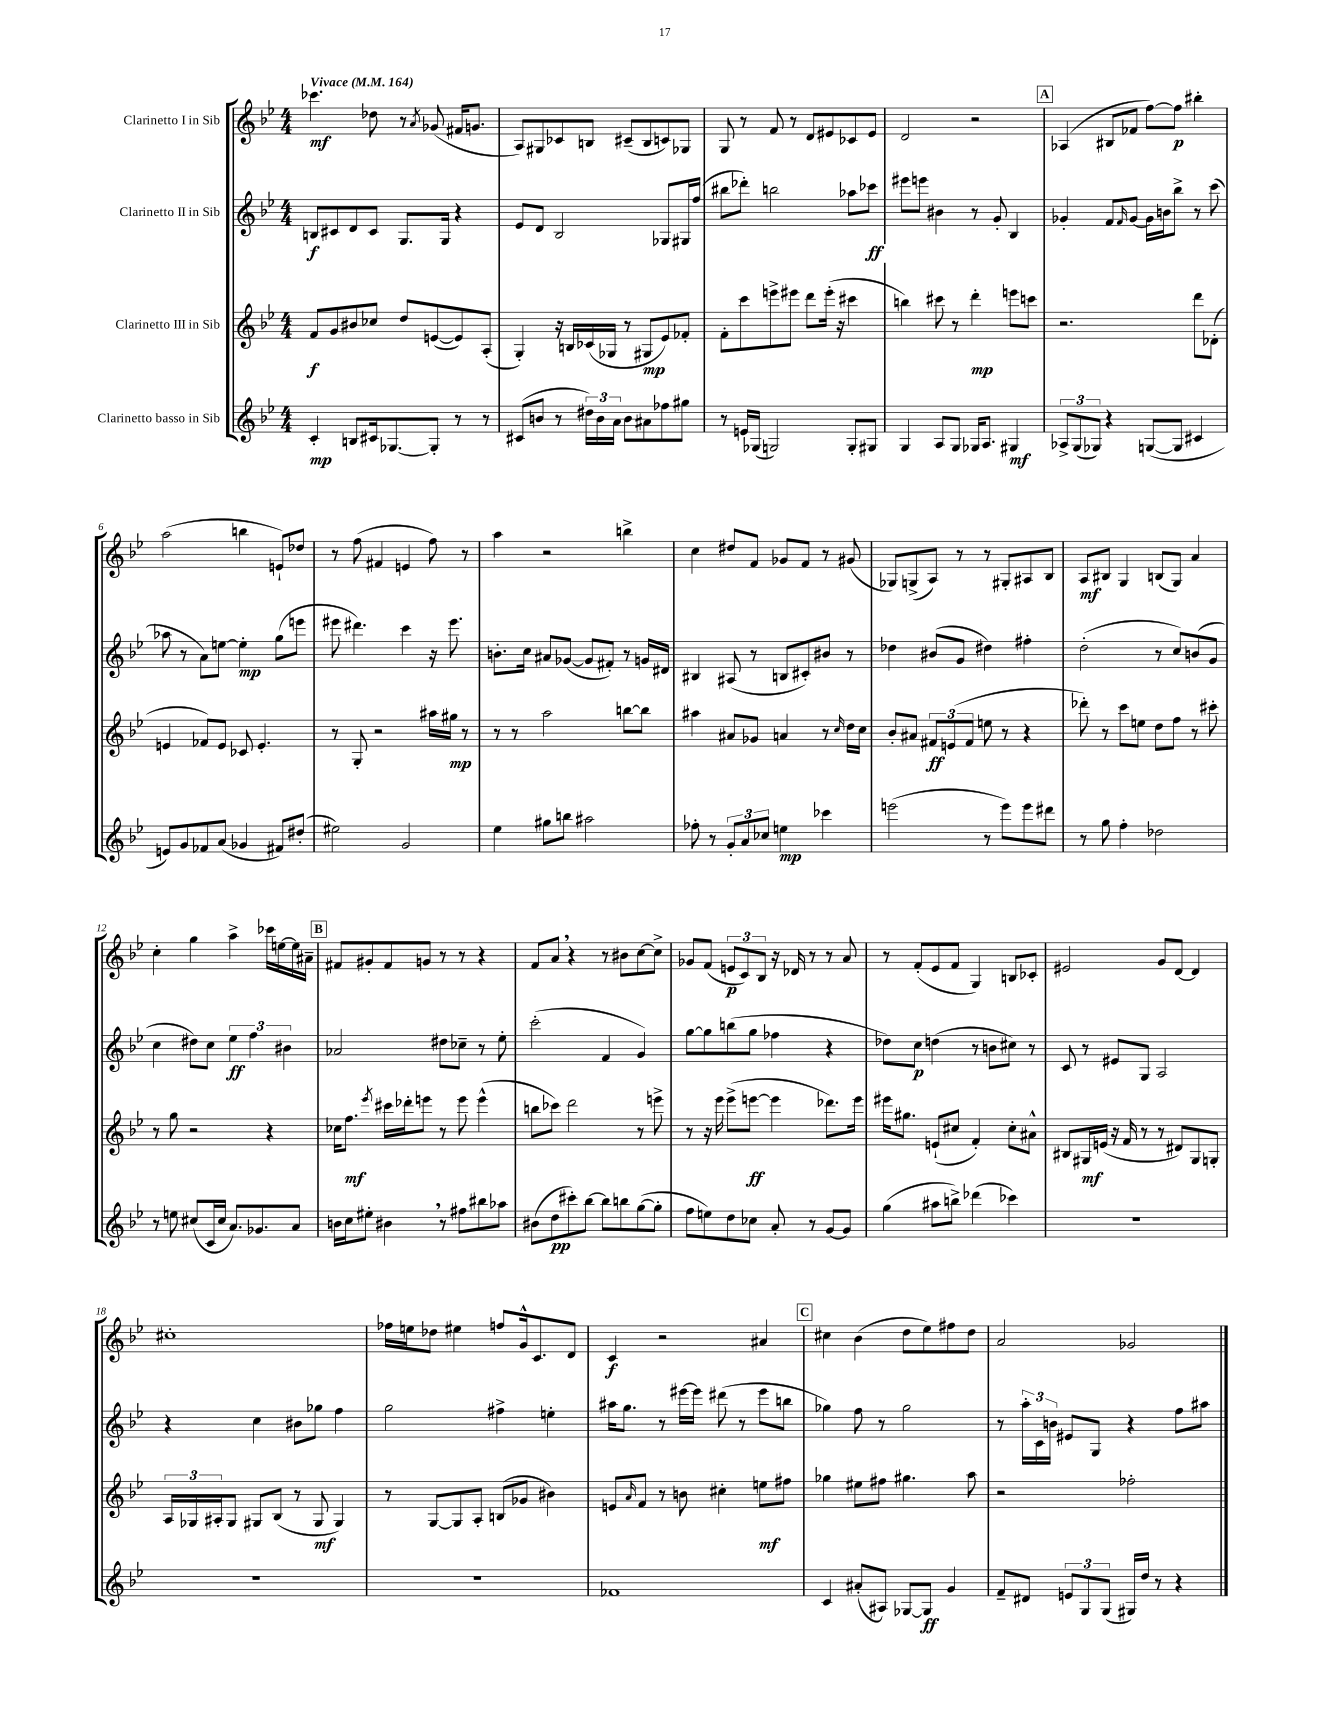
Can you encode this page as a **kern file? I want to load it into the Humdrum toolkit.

**kern	**kern	**kern	**kern
*staff4	*staff3	*staff2	*staff1
*clefG2	*clefG2	*clefG2	*clefG2
*k[b-e-]	*k[b-e-]	*k[b-e-]	*k[b-e-]
*M4/4	*M4/4	*M4/4	*M4/4
*MM164	*MM164	*MM164	*MM164
4c'	8f	8B	4.ccc-
.	8g	8c#	.
8B	8b#	8d	.
16c#	8cc-	8c#	8dd-
[8.G-	.	.	.
.	8dd	8.G	8r
.	.	.	8qa
8G-']	([8e	.	(8g-
.	.	16G	.
8r	8e])	4r	16f#
.	.	.	8.g
8r	(8A'	.	.
=	=	=	=
(8c#	4G')	8e-	8A)
8b	.	8d	8G#
8r	16r	2B-	8c-
.	16B	.	.
24dd#)	(16c-	.	8B
24b	.	.	.
.	16G-	.	.
24a	.	.	.
8b	8r	.	(8c#~
8a#	8G#	.	8B
8ff-	8e-)	8G-	8c)
8gg#	8f-'	16G#	8G-
.	.	(16ff	.
=	=	=	=
8r	8f'	8bb#	8G
16e	8ccc	8ddd-')	8r
(16G-	.	.	.
2G)	8eee^	2bb	8f
.	8eee#	.	8r
.	8ddd	.	8d
.	(16eee#'	.	8e#
.	16r	.	.
8G'	4ccc#	8aa-	8c-
8G#	.	8ccc-	8e#
=	=	=	=
4G	4bb)	8eee#	2d
.	.	8eee	.
8A	8ccc#	4b#	.
8G	8r	.	.
16G-	4ddd'	8r	2r
8.A	.	.	.
.	.	8g'	.
4G#	8eee	4B-	.
.	8ccc	.	.
=	=	=	=
12A-^	2.r	4g-'	(4A-
(12G	.	.	.
12G-)	.	.	.
4r	.	8f	8B#
.	.	16qqf	.
.	.	[8g-	8f-
([8G	.	16g-]	[8ff)
.	.	16b	.
8G]	.	8bb-^	8ff]
4c#	8ddd	8r	4bb#'
.	(8d-'	(8ccc	.
=	=	=	=
8e)	4e	8aa-	(2aa
8g	.	8r	.
8f-	8f-)	8a)	.
(8a	8e	[8ee	.
4g-	8c-	4ee']	4bb
.	4.e'	.	.
8f#)	.	(8gg	8e`)
(8dd#'	.	8eee	8dd-
=	=	=	=
2ee#)	8r	8eee#	8r
.	8G'	4.ddd#)	(8ff
.	2r	.	4f#
2g	.	4ccc	4e
.	16aa#	16r	8ff)
.	16gg#	8.eee#	.
.	8r	.	8r
=	=	=	=
4ee-	8r	8.b'	4aa
.	8r	.	.
.	.	16cc	.
8gg#	2aa	8a#	2r
8bb	.	([8g-	.
2aa#	.	8g-]	.
.	.	8f#')	.
.	[8bb	8r	4bb^
.	8bb]	16g	.
.	.	16d#	.
=	=	=	=
8ff-'	4aa#	4B#	4cc
8r	.	.	.
12g'	8a#	(8A#	8dd#
12a	.	.	.
.	8g-	8r	8f
12cc-	.	.	.
4ee	4a	8B	8g-
.	.	8c#')	8f
4ccc-	8r	8b#	8r
.	16qqcc	.	.
.	16dd	8r	(8g#
.	16cc	.	.
=	=	=	=
(2eee	8b-'	4dd-	8G-)
.	8a#	.	(8G^
.	12f#	(8b#	8A)
.	(12e	.	.
.	.	8g	8r
.	12f#	.	.
8r	8ee	4dd#)	8r
8eee)	8r	.	8G#'
8eee	4r	4ff#'	8A#
8ddd#	.	.	8B-
=	=	=	=
8r	8ddd-')	(2dd'	8A
8gg	8r	.	8B#
4ff'	8ccc	.	4G
.	8ee	.	.
2dd-	8dd	8r	(8B
.	8ff	8cc)	8G)
.	8r	(8b	4a
.	8ccc#'	8g	.
=	=	=	=
8r	8r	4cc	4cc'
8ee	8gg	.	.
(8cc#	2r	8dd#)	4gg
16c	.	8cc	.
16cc#	.	.	.
8.a)	.	6ee-	4aa^
.	.	6ff	.
8.g-	.	.	.
.	4r	.	16ccc-
.	.	.	[16ee
.	.	6b#	.
8a	.	.	16ee]
.	.	.	16a#~
=	=	=	=
16b	16cc-	2a-	8f#
16cc	8.ff	.	.
8ee#'	.	.	8g#'
.	8qeee-	.	.
4b#	16ccc#	.	8f#
.	16ddd-'	.	.
.	8eee	.	8g
8r	8r	8dd#	8r
8ff#	8eee	8cc-~	8r
8bb#	(4eee^^	8r	4r
8aa-	.	8ee-'	.
=	=	=	=
(8b#	8bb	(2ccc'	8f
8dd	8ccc-)	.	8a
8ccc#')	2ddd	.	4r
[8bb-	.	.	.
8bb-]	.	4f	8r
8bb	.	.	8b#
([8gg	8r	4g)	[8cc
8gg']	8eee^	.	8cc^]
=	=	=	=
8ff	8r	[8gg	8g-
8ee)	16r	8gg]	(8f
.	16eee-	.	.
8dd	(8eee-^	(8bb	12e
.	.	.	12c)
8cc-	[8eee	8gg	.
.	.	.	12B-
8a'	4eee]	4ff-	16r
.	.	.	16d-
8r	.	.	8r
[8g	8.ddd-)	4r	8r
8g]	.	.	8a
.	16eee	.	.
=	=	=	=
(4gg	16eee#	8dd-)	8r
.	8.gg#	.	.
.	.	8cc	(8f'
8aa#	(8e`	(4dd	8e-
8bb^)	8cc#	.	8f
(4ddd-	4f')	8r	4G)
.	.	8b	.
4ccc-)	8cc#'	8cc#)	8B
.	8a#^^	8r	8c-'
=	=	=	=
1r	8B#	8c	2e#
.	16G#	8r	.
.	(16e	.	.
.	16r	8e#	.
.	16f	.	.
.	8r	8G	.
.	8r	2A	8g
.	8d#)	.	[8d
.	8G#	.	4d]
.	8G'	.	.
=	=	=	=
1r	24A	4r	1cc#'
.	24G-	.	.
.	24A#'	.	.
.	8G-	.	.
.	8G#	4cc	.
.	(8B-	.	.
.	8r	8b#	.
.	8G#	8gg-	.
.	4G#)	4ff	.
=	=	=	=
1r	8r	2gg	16ff-
.	.	.	16ee
.	[8G	.	8dd-
.	8G]	.	4ee#
.	8A'	.	.
.	(8B	4ff#^	8ff
.	8g-	.	16g^^
.	.	.	8.c
.	4b#)	4ee'	.
.	.	.	8d
=	=	=	=
1f-	8e	16aa#	4c
.	.	8.gg	.
.	16qqa	.	.
.	8f	.	.
.	8r	8r	2r
.	8b	[16eee#	.
.	.	16eee#]	.
.	4cc#'	(8ddd#	.
.	.	8r	.
.	8ee	8eee#	4a#
.	8ff#	8bb	.
=	=	=	=
4c	4gg-	4gg-)	4cc#
(8a#'	8ee#	8ff	(4b-
8A#)	8ff#	8r	.
[8G-	4.gg#	2gg-	8dd
8G-]	.	.	8ee-)
4g	.	.	8ff#
.	8aa	.	8dd
=	=	=	=
8f~	2r	8r	2a
8d#	.	24aa'	.
.	.	24c	.
.	.	24b	.
12e	.	8e#	.
12G	.	.	.
.	.	8G	.
(12G	.	.	.
16G#)	2ff-'	4r	2g-
16dd	.	.	.
8r	.	.	.
4r	.	8ff	.
.	.	8aa#	.
==	==	==	==
*-	*-	*-	*-
